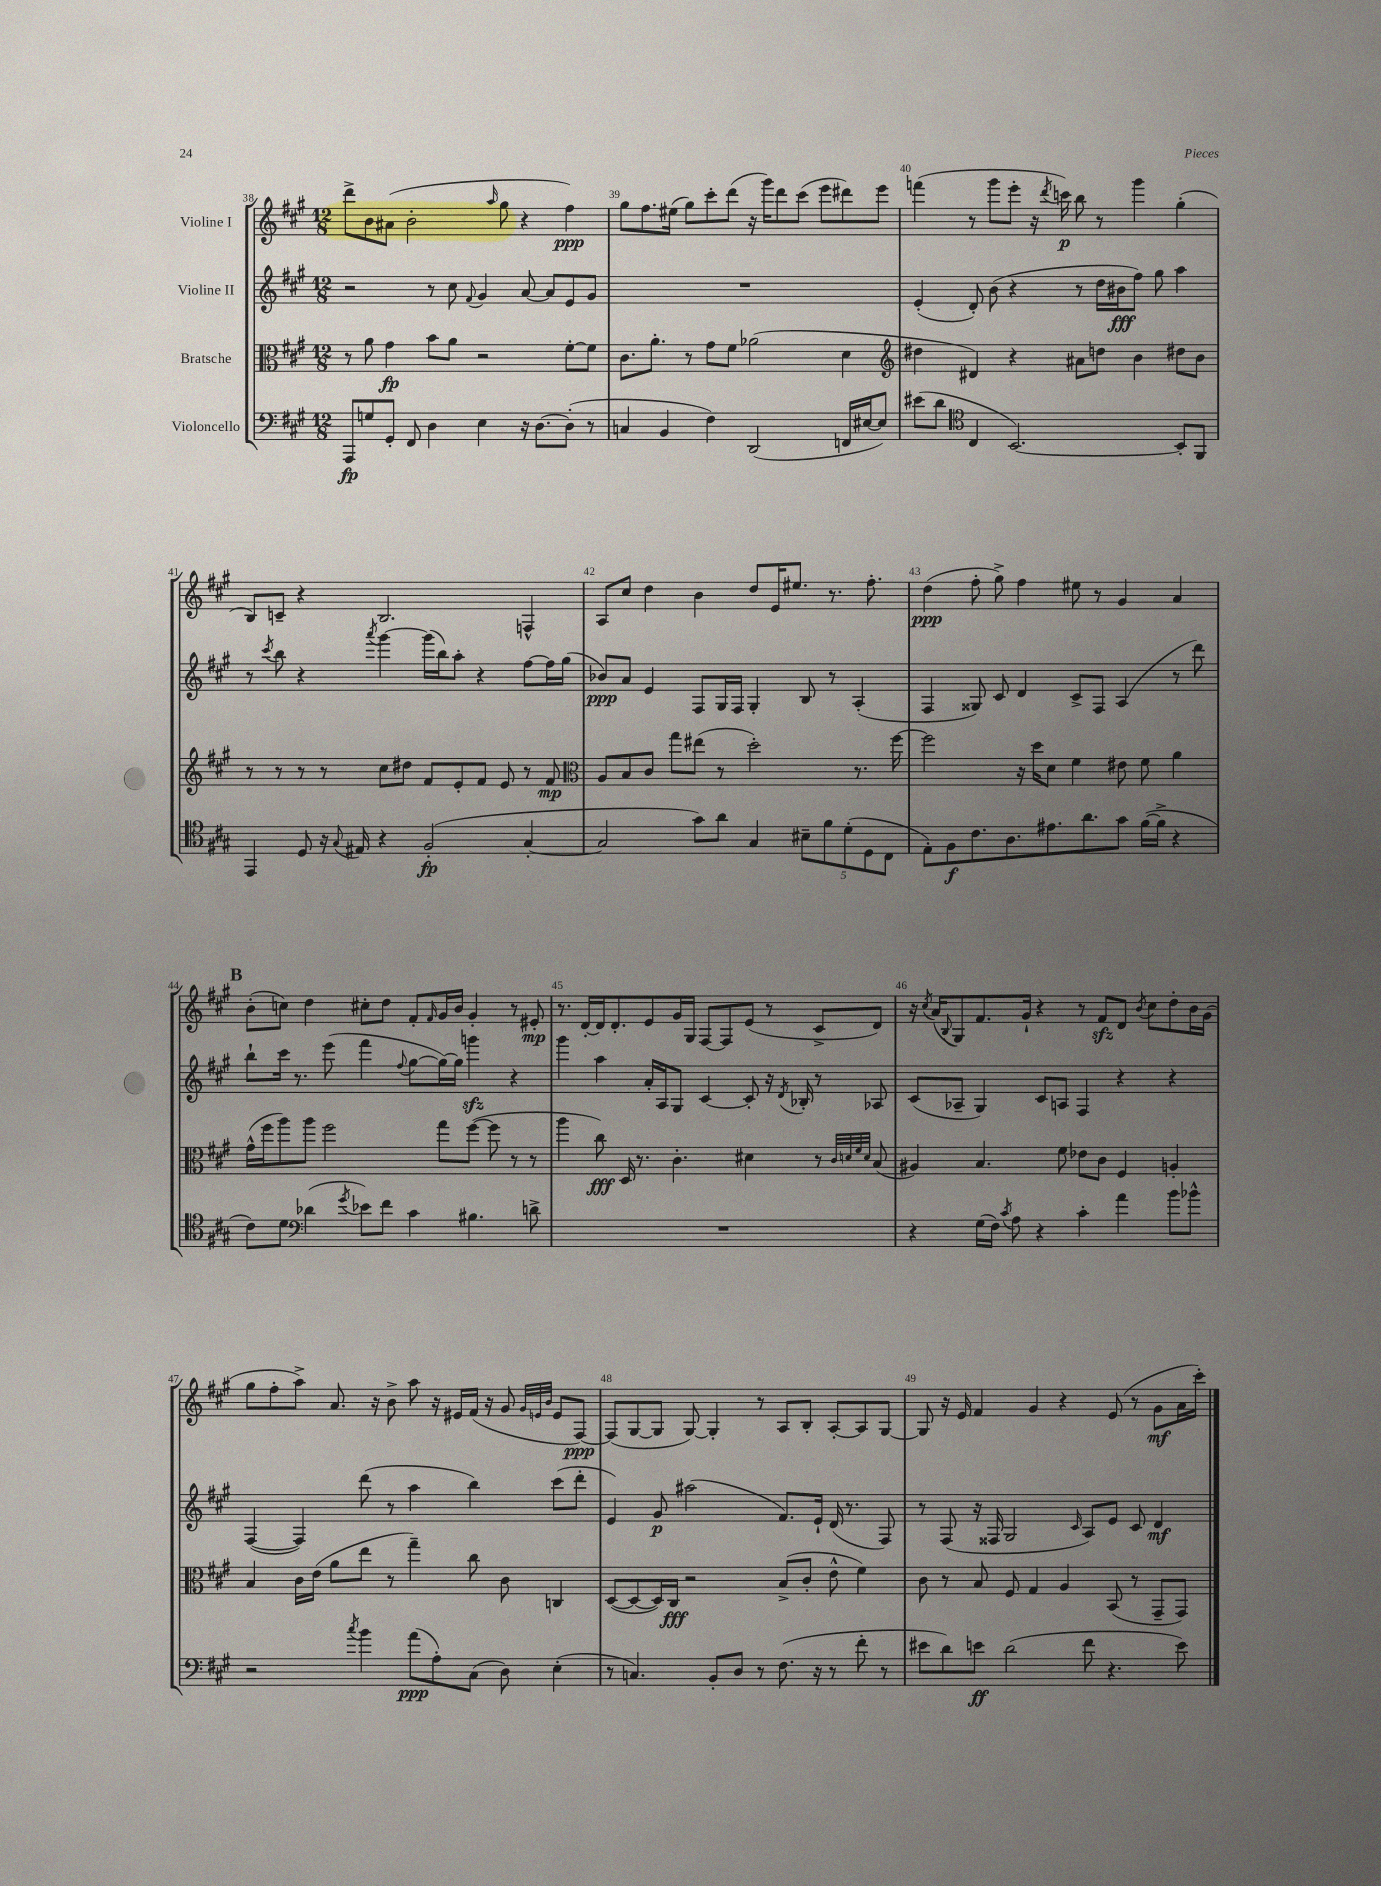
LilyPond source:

<<
\new StaffGroup <<
\new Staff = "s0" \with { instrumentName = "Violine I" } {
    \clef treble \key a \major \numericTimeSignature \time 12/8
    d'''8-> b'8 ais'8( b'2-. \grace { a''16 } gis''8 r4 fis''4\ppp) |
    gis''8 fis''8. eis''16( gis''8) cis'''8-. d'''8( r16 gis'''16) d'''8 cis'''8( e'''8 dis'''8) e'''8 |
    f'''4( r8 gis'''8 e'''8-. r16 \acciaccatura { d'''8 } c'''16\p) b''8 r8 gis'''4 gis''4-.( |
    b8) c'8-- r4 b2. f4-^ |
    a8 cis''8 d''4 b'4 d''8 e'16 eis''8. r8. fis''8.-. |
    d''4\ppp( fis''8-. gis''8->) fis''4 eis''8 r8 gis'4 a'4 |
    \mark \markup { \bold "B" } b'8-.( c''8) d''4 cis''8-. d''8 fis'8-. \grace { fis'16 } gis'16 b'16 gis'4-. r8 eis'8-.\mp |
    r8. d'16~-. d'16 d'8.-. e'8 gis'16 gis16 fis8~ fis8 e'8( r8 cis'8-> d'8) |
    r16 \acciaccatura { cis''8 } a'16( \appoggiatura { b8 } gis8) fis'8. gis'16-! r4 r8 fis'8\sfz d'8 \acciaccatura { b'8 } cis''8 d''8-. b'16 gis'16( |
    gis''8 fis''8-. a''8->) a'8. r16 b'8-> a''8 r16 eis'16 fis'16( r16 gis'8 \grace { gis'32 e'32 b'32 } e'8 fis8~\ppp) |
    fis8( gis8~ gis8 gis8~) gis4-. r8 a8 b8-. a8~-. a8 gis8~ |
    gis8 r16 e'16 fis'4 gis'4 r4 e'8( r8 gis'8\mf a'16 cis'''16-.) \bar "|." |
}
\new Staff = "s1" \with { instrumentName = "Violine II" } {
    \clef treble \key a \major \numericTimeSignature \time 12/8
    r2 r8 cis''8 \appoggiatura { fis'8 } gis'4 a'8~ a'8 e'8 gis'8 |
    R1. |
    e'4-.( d'8-.) b'8( r4 r8 d''16 bis'16\fff fis''8) gis''8 a''4 |
    r8 \acciaccatura { cis'''8 } b''8 r4 \acciaccatura { a'''8 } gis'''4~ gis'''16( b''16) a''8-. r4 fis''8~ fis''16 gis''16( |
    bes'8\ppp) a'8 e'4 fis8 gis16 fis16 gis4-. b8 r8 a4-.( |
    fis4 gisis8) cis'8 d'4 cis'8-> fis8 a4( r8 d'''8) |
    \mark \markup { \bold "B" } b''8-! cis'''16 r8. e'''8( fis'''4 \appoggiatura { fis''8 } gis''8~ gis''16~) gis''16 g'''4\sfz r4 |
    gis'''4 a''4 a'16-. a16 gis8 cis'4~ cis'8-. r16 \acciaccatura { d'8 } bes16-. r8 aes8 |
    cis'8( aes8-- gis4) cis'8 a8 fis4 r4 r4 |
    fis4~( fis4) d'''8( r8 a''4 b''4) cis'''8( d'''8-. |
    e'4) gis'8\p ais''2( fis'8.) e'16-! d'16( r8. fis8) |
    r8 fis8( r16 fisis16 gis2 \grace { cis'16 } a8) e'8 cis'8 d'4\mf \bar "|." |
}
\new Staff = "s2" \with { instrumentName = "Bratsche" } {
    \clef alto \key a \major \numericTimeSignature \time 12/8
    r8 a'8 gis'4\fp b'8 a'8 r2 fis'8~-. fis'8 |
    cis'8. a'8.-. r8 gis'8 fis'8 aes'2( d'4 |
    \clef treble dis''4 dis'4) r4 ais'8 d''8 b'4 dis''8 b'8 |
    r8 r8 r8 r8 cis''8 dis''8 fis'8 e'8-. fis'8 e'8 r8 fis'8\mp |
    \clef alto a8 b8 cis'8 gis''8 eis''8( r8 d''2-.) r8. fis''16~ |
    fis''2 r16 d''16 d'8 fis'4 eis'8 fis'8 a'4 |
    \mark \markup { \bold "B" } gis'16-^( fis''16 a''8) a''8 fis''2 gis''8 fis''8~( fis''8 r8 r8 |
    a''4 cis''8\fff) d16 r8. cis'4.-. dis'4 r8 \grace { cis'32 d'32 fis'32 d'32 } b8( |
    ais4) b4. fis'8 ees'8 cis'8 fis4 a4-. |
    b4 cis'16 e'16( a'8 e''8 r8 gis''4--) cis''8 cis'8 c4 |
    d8~( d8~ d16) cis16\fff r2 b8->( cis'8-. e'8-^ fis'4) |
    cis'8 r8 b8 fis8 gis4 a4 b,8( r8 gis,8-- gis,8) \bar "|." |
}
\new Staff = "s3" \with { instrumentName = "Violoncello" } {
    \clef bass \key a \major \numericTimeSignature \time 12/8
    a,,8\fp g8 gis,8-. fis,8 d4 e4 r16 d8.~ d8-.( r8 |
    c4 b,4 fis4) d,2( f,16 eis16~ eis8) |
    eis'8( d'8 \clef tenor cis4 b,2.~) b,8-. fis,8 |
    e,4 d8 r16 \appoggiatura { gis8 } eis16 r4 fis2-.\fp( gis4~-. |
    gis2 gis'8) a'8 gis4 \tuplet 5/4 { bis8-- fis'8 d'8-.( d8 cis8 } |
    e8-.) fis8\f cis'8. a8. eis'8. a'8. gis'8 fis'16~( fis'16-> r4 |
    \mark \markup { \bold "B" } cis'8) d'8 \clef bass des'4( \acciaccatura { gis'8 } ees'8) fis'8 cis'4 bis4. d'8-> |
    R1. |
    r4 gis16( fis16) \acciaccatura { cis'8 } a8 r4 cis'4-. a'4 b'8 bes'8-^ |
    r2 \acciaccatura { cis''8 } b'4 a'8\ppp( a8-.) cis8( d8) e4-.( |
    r8 c4.) b,8-. d8 r8 fis8.( r16 r8 fis'8-. r8 |
    eis'8 d'8) e'8\ff d'2( fis'8 r4. e'8) \bar "|." |
}
>>
>>
\layout { \context { \Score currentBarNumber = #38 \override BarNumber.break-visibility = ##(#f #t #t) barNumberVisibility = #all-bar-numbers-visible } }
